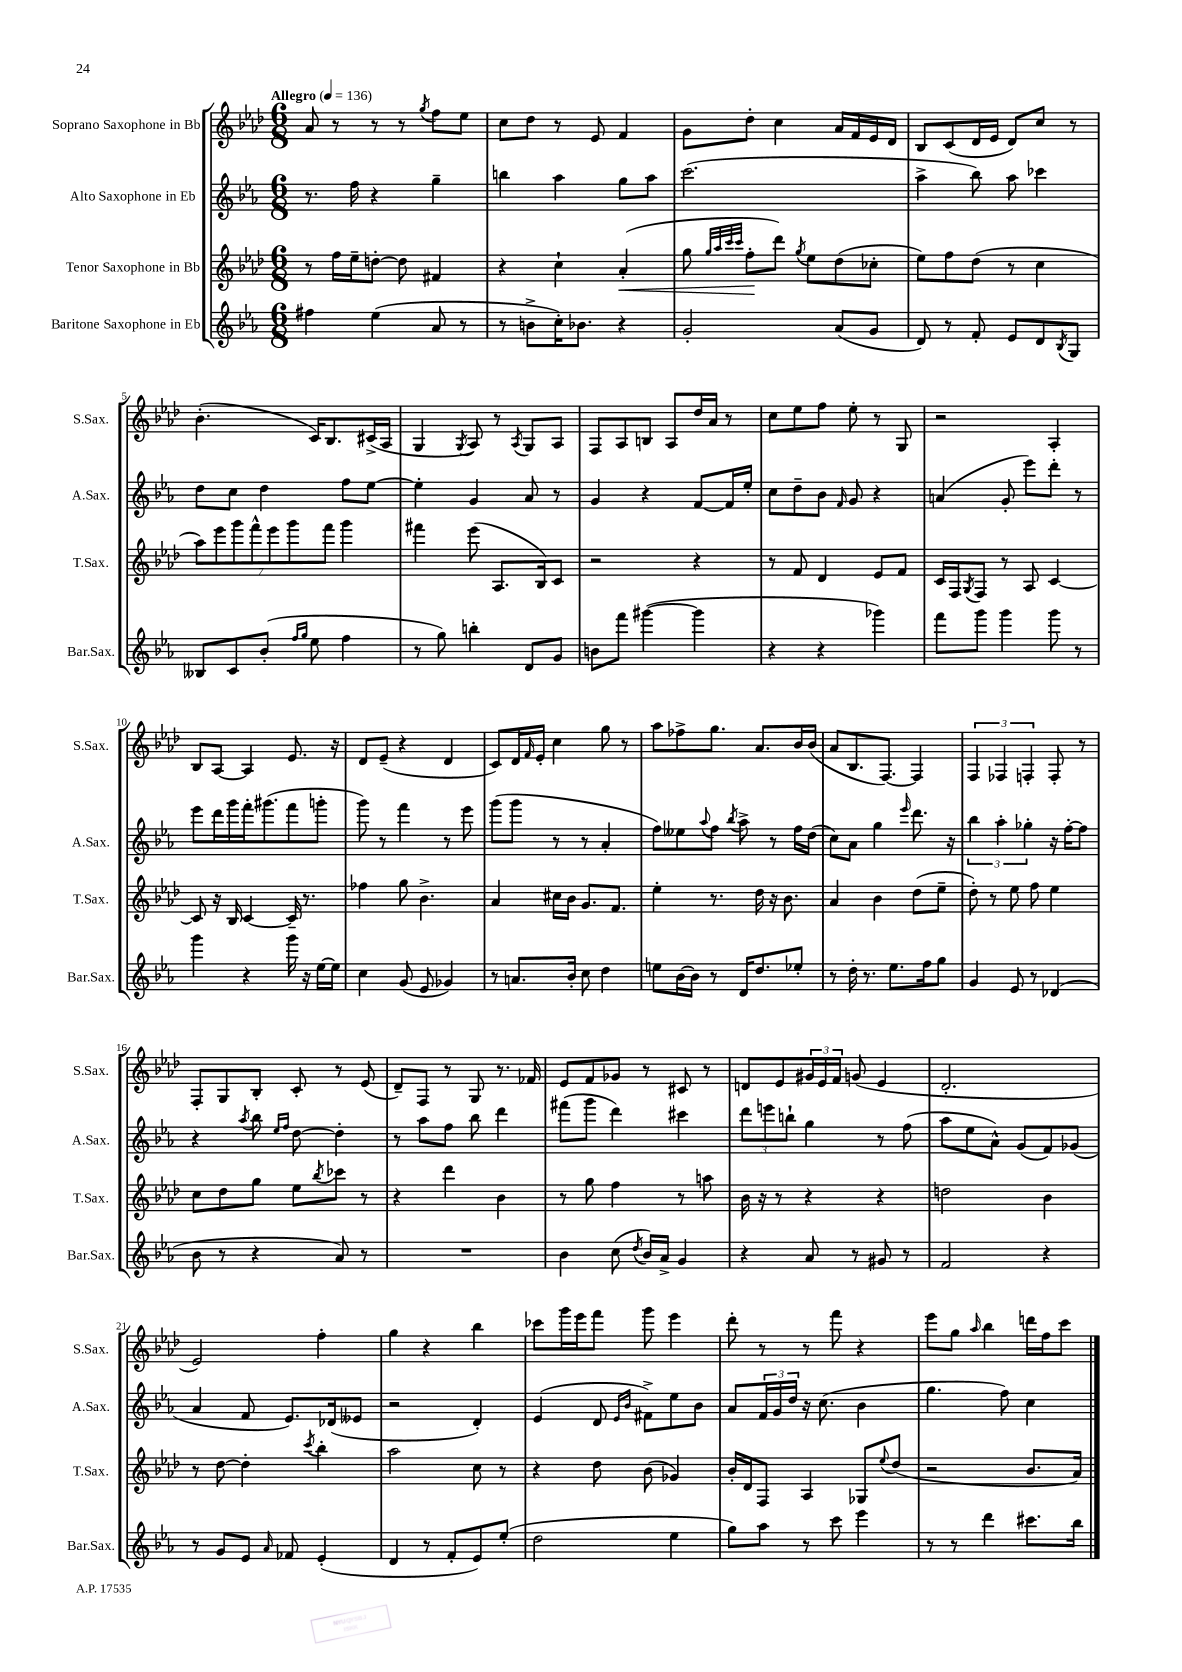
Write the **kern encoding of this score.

**kern	**kern	**kern	**kern
*staff4	*staff3	*staff2	*staff1
*clefG2	*clefG2	*clefG2	*clefG2
*k[b-e-a-]	*k[b-e-a-d-]	*k[b-e-a-]	*k[b-e-a-d-]
*M6/8	*M6/8	*M6/8	*M6/8
*MM136	*MM136	*MM136	*MM136
4ff#	8r	8.r	8a-
.	16ff	.	8r
.	16ee-~	16ff	.
(4ee-	[8dd'	4r	8r
.	8dd]	.	8r
.	.	.	8qgg
8a-	4f#	4gg~	8ff
8r	.	.	8ee-
=	=	=	=
8r	4r	4bb	8cc
8b^	.	.	8dd-
16cc')	4cc`	4aa-	8r
8.b-	.	.	.
.	.	.	8e-
4r	(4a-'	8gg	4f
.	.	8aa-	.
=	=	=	=
2g'	8gg	(2.ccc	8g
.	32qqgg	.	.
.	32qqaa-	.	.
.	32qqccc	.	.
.	32qqccc	.	.
.	8ff'	.	8dd-'
.	8ddd-)	.	4cc
.	8qgg	.	.
.	8ee-	.	.
(8a-	(8dd-	.	16a-
.	.	.	16f
8g	8cc-'	.	16e-
.	.	.	16d-
=	=	=	=
8d)	8ee-)	4aa-^	8B-
8r	8ff	.	(8c
8f'	(8dd-	8bb-)	16d-
.	.	.	16e-
8e-	8r	8aa-	8d-)
8d	4cc	4ccc-	8cc
8qB-	.	.	.
8G	.	.	8r
=	=	=	=
8B--	14aa-)	8dd	(4.b-'
.	14eee-	.	.
8c	.	8cc	.
.	14ggg	.	.
.	14fff^^	.	.
(8b-'	.	4dd	.
.	14eee-	.	.
.	14ggg	.	.
16qqff	.	.	.
16qqgg	.	.	.
8ee-	.	.	16c)
.	14fff	.	.
.	.	.	8.B-
4ff	4ggg	8ff	.
.	.	[8ee-	(16c#^
.	.	.	16A-
=	=	=	=
8r	4fff#	4ee-']	4G
8gg)	.	.	.
.	.	.	8qG
4bb'	(8eee-	4g	8A-)
.	8.A-	.	8r
.	.	.	8qA-
8d	.	8a-	8G
.	16B-)	.	.
8g	8c	8r	8A-
=	=	=	=
8b	2r	4g	8F
8fff	.	.	8A-
([4ggg#	.	4r	8B
.	.	.	8A-
4ggg#]	4r	[8f	16dd-
.	.	.	16a-
.	.	16f]	8r
.	.	16ee-'	.
=	=	=	=
4r	8r	8cc	8cc
.	8f	8dd~	8ee-
4r	4d-	8b-	8ff
.	.	16qqf	.
.	.	8g	8ee-'
4ggg-)	8e-	4r	8r
.	8f	.	8G
=	=	=	=
8fff	16c	(4a	2r
.	16F	.	.
.	8qG	.	.
8ggg	8F	.	.
4ggg	8r	8g'	.
.	8A-	8eee-)	.
8ggg	[4c	8ddd'	4A-'
8r	.	8r	.
=	=	=	=
4ggg	8c]	8eee-	8B-
.	16r	16ddd	[8A-
.	16B-	16ggg	.
4r	[4c	16fff'	4A-]
.	.	(8.ggg#	.
16ggg	16c~]	8fff	8.e-
16r	8.r	.	.
[16ee-	.	8ggg'	.
16ee-]	.	.	16r
=	=	=	=
4cc	4ff-	8ggg)	8d-
.	.	8r	(8e-~
(8g	8gg	4fff	4r
8e-	4.b-^	.	.
4g-)	.	8r	4d-
.	.	8eee-	.
=	=	=	=
8r	4a-	(8ggg	8c)
8.a	.	8ggg	16d-
.	.	.	16qqf
.	.	.	16e-'
.	16cc#	8r	4cc
16b-'	16b-	.	.
8cc	8.g	8r	.
4dd	.	4a-'	8gg
.	8.f	.	.
.	.	.	8r
=	=	=	=
8ee	4ee-'	8ff)	8aa-
[16b-	.	8ee--	8ff-^
16b-]	.	.	.
.	.	8qqaa-	.
8r	8.r	8ff	8.gg
.	.	8qbb-	.
16d	.	8aa-^	.
8.dd	16dd-	.	8.a-
.	16r	8r	.
.	8.b-	.	.
8ee-'	.	16ff	16b-
.	.	(16dd	(16b-
=	=	=	=
8r	4a-	8cc)	8a-
16dd'	.	8a-	8.B-
8.r	.	.	.
.	4b-	4gg	.
.	.	.	[8.F)
8.ee-	.	.	.
.	.	16qqeee-	.
.	(8dd-	8.ddd	4F]
16ff	.	.	.
8gg	8ee-~	.	.
.	.	16r	.
=	=	=	=
4g	8dd-')	6bb-	6F
.	8r	.	.
.	.	6aa-'	6F-
8e-	8ee-	.	.
.	.	6gg-'	6F'
8r	8ff	.	.
(4d-	4ee-	16r	8F'
.	.	[16ff'	.
.	.	8ff]	8r
=	=	=	=
8b-	8cc	4r	8F'
8r	8dd-	.	8G
.	.	8qaa-	.
4r	8gg	8bb-	8B-'
.	.	16qqee-	.
.	.	16qqff	.
.	8ee-	[8dd	8c'
.	8qbb-	.	.
8a-)	8ccc-	4dd']	8r
8r	8r	.	(8e-
=	=	=	=
2.r	4r	8r	8d-~)
.	.	8aa-	8F
.	4ddd-	8ff	8r
.	.	8bb-	8G
.	4b-	4ddd	8.r
.	.	.	16f-
=	=	=	=
4b-	8r	(8fff#	8e-
.	8gg	8ggg	8f
(8cc	4ff	4ddd)	8g-
8qdd	.	.	.
16b-)	.	.	8r
16a-^	.	.	.
4g	8r	4ccc#	8c#
.	8aa	.	8r
=	=	=	=
4r	16b-	12ddd	8d
.	16r	.	.
.	.	12eee	.
.	8r	.	8e-
.	.	12bb`	.
8a-	4r	4gg	24g#
.	.	.	24e-
.	.	.	24f
8r	.	.	(8g
8g#	4r	8r	4e-
8r	.	(8ff	.
=	=	=	=
2f	2dd	8aa-	2.d-'
.	.	8ee-	.
.	.	8a-^^)	.
.	.	(8g	.
4r	4b-	8f)	.
.	.	(8g-	.
=	=	=	=
8r	8r	4a-	2e-)
8g	[8dd-	.	.
8e-	4dd-']	8f	.
16qqa-	.	.	.
8f-	.	8.e-)	.
.	8qccc	.	.
(4e-'	4bb-'	.	4ff'
.	.	(16d-	.
.	.	8e--	.
=	=	=	=
4d	2aa-	2r	4gg
8r	.	.	4r
8f'	.	.	.
8e-)	8cc	4d')	4bb-
(8ee-'	8r	.	.
=	=	=	=
2dd	4r	(4e-	8ccc-
.	.	.	16ggg
.	.	.	16eee-
.	8dd-	8d	8fff
.	.	16qqe-	.
.	.	16qqb-	.
.	(8b-	8f#^)	8ggg
4ee-	4g-)	8ee-	4eee-
.	.	8b-	.
=	=	=	=
8gg)	16b-'	8a-	8ddd-'
.	16d-	.	.
8aa-	8F	24f	8r
.	.	24g	.
.	.	24dd	.
8r	4A-	16r	8r
.	.	(8.cc	.
8ccc	.	.	8fff
4eee-	8G-	4b-	4r
.	8qqee-	.	.
.	(8dd-	.	.
=	=	=	=
8r	2r	4.gg	8eee-
8r	.	.	8gg
.	.	.	16qqaa-
4ddd	.	.	4bb-
.	.	8ff)	.
8.ccc#	8.b-	4cc	16ddd
.	.	.	16ff
.	.	.	8ccc
16bb-	16a-)	.	.
==	==	==	==
*-	*-	*-	*-
